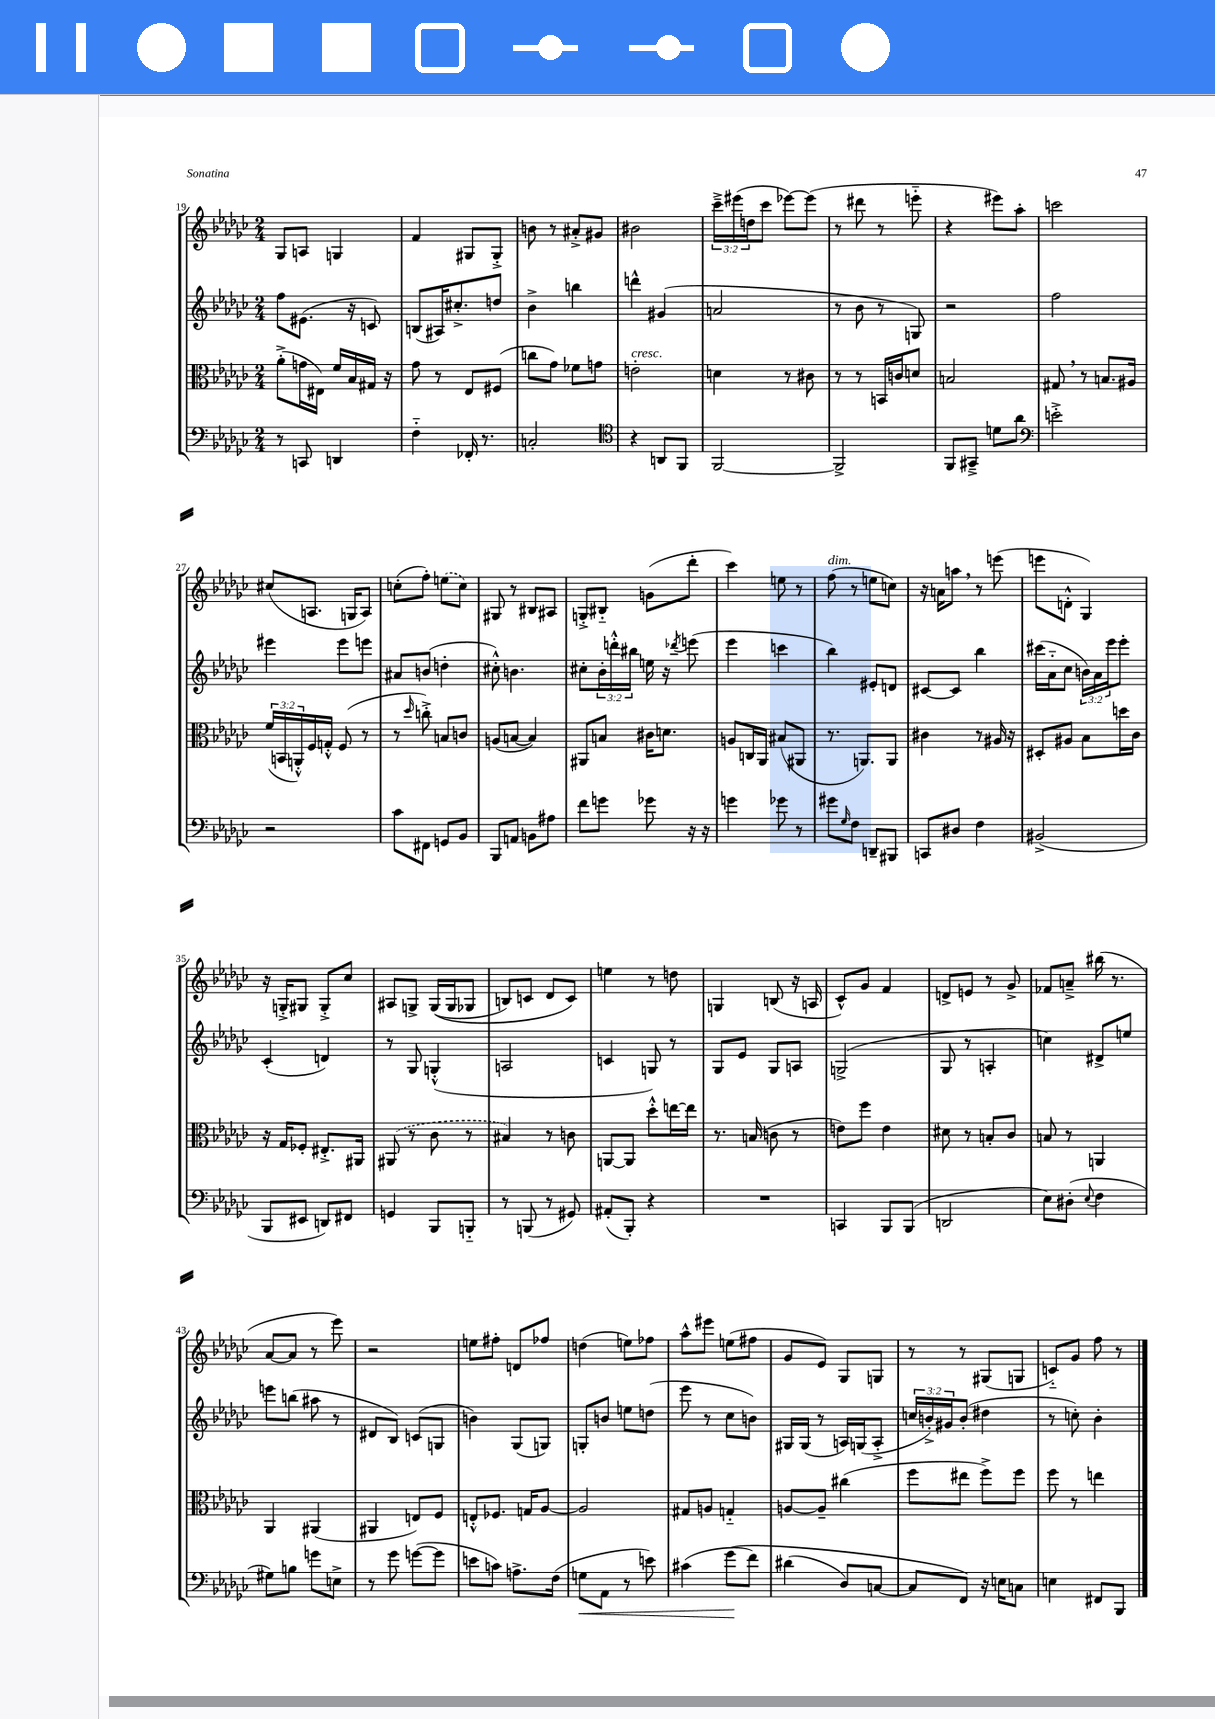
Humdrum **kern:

**kern	**kern	**kern	**kern
*staff4	*staff3	*staff2	*staff1
*clefF4	*clefC3	*clefG2	*clefG2
*k[b-e-a-d-g-c-]	*k[b-e-a-d-g-c-]	*k[b-e-a-d-g-c-]	*k[b-e-a-d-g-c-]
*M2/4	*M2/4	*M2/4	*M2/4
8r	(8a-'^	8ff	8G-
8CC	16g	(8.e#	8A
.	16E#)	.	.
4DD	16f	.	4G
.	16B-	16r	.
.	16G#	8c)	.
.	16r	.	.
=	=	=	=
4F'~	8g-	(8B	4f
.	8r	16A#)	.
.	.	8.cc#'^	.
16FF-'	8E-	.	8G#
8.r	.	.	.
.	(8F#	8dd	8G#'^
=	=	=	=
2C'	8cc	4b-^	8b
.	8g-)	.	8r
.	8f-	4bb	8a#'^
.	8g	.	8g#
=	=	=	=
*clefC4	*	*	*
4r	2e'	4ddd^^	2b#
8AA	.	(4g#	.
8FF	.	.	.
=	=	=	=
[2FF	4d	2a	24ccc-~^
.	.	.	(24eee#
.	.	.	24dd
.	.	.	8ccc-
.	8r	.	[8eee-)
.	8c#	.	(8eee-]
=	=	=	=
2FF^]	8r	8r	8r
.	8r	8b-	8ddd#
.	16BB	8r	8r
.	16c	.	.
.	8d	8G)	8eee'~
=	=	=	=
8FF	2B	2r	4r
8GG#~^	.	.	.
8d	.	.	8eee#)
8a-	.	.	8aa-'
=	=	=	=
*clefF4	*	*	*
2e'^	8G#	2ff	2ccc
.	8r	.	.
.	8.B	.	.
.	16A#	.	.
=	=	=	=
2r	(24f	4eee#	(8cc#
.	24BB	.	.
.	24AA'^^)	.	.
.	16F	.	8.A
.	16G'^^	.	.
.	(8F	8eee#	.
.	.	.	16G
.	8r	8eee	8A)
=	=	=	=
8c-	8r	8a#	(8cc'
.	16qqdd-	.	.
8FF#	8cc'^)	(8b	8ff')
8GG	8B	4dd'	(8ee
8BB-	8c	.	8cc)
=	=	=	=
8BBB-	(8A	8cc#'^^)	8G#
8AA	[8B	4.b	8r
8BB	4B])	.	8B#
8A#	.	.	8A#
=	=	=	=
8f	8AA#	8cc#'	8G'^
8g	8B	24b-'	8B#'~
.	.	24ddd'^^	.
.	.	24bb#	.
8g-	16c#	16ee	(8g
.	8.d	16r	.
.	.	8qddd-	.
16r	.	(8eee	8ddd-'
16r	.	.	.
=	=	=	=
4g	8A	4eee-	4ccc-)
.	16C	.	.
.	16AA-	.	.
8g-	(8B#	4ccc	8ee
8r	8AA#	.	8r
=	=	=	=
8g#	8.r	4bb-)	(8ff
16qqG-	.	.	.
8F	.	.	8r
.	8.AA)	.	.
8DD~	.	8e#'	8ee
8BBB#	8AA	8d	8cc)
=	=	=	=
8CC	4c#	[8c#	16r
.	.	.	16a
8D#	.	8c#]	8aa
4F	8r	4bb-	8r
.	16A#	.	(8eee
.	16r	.	.
=	=	=	=
(2BB#^	8D#'	(16ccc#	8eee
.	.	16a-'~	.
.	8A#	8cc-	8d'^^
.	8B-	24b)	4G-)
.	.	24a-	.
.	.	24eee-	.
.	16dd	8eee-'	.
.	16c-	.	.
=	=	=	=
8BBB-	16r	(4c-'	16r
.	16G-	.	16G'^
8EE#	8F-'	.	8G#
8DD)	8.E#'^	4d)	8G#'^
8FF#	.	.	8cc-
.	16AA#	.	.
=	=	=	=
4GG	(8AA#	8r	8A#
.	8r	8G-	8G^
8BBB-	8c-	(4G'^^	&((16G
.	.	.	16G
8BBB'~	8r	.	8G-
=	=	=	=
8r	4B#)	2A	8B)
(8BBB	.	.	8c
8r	8r	.	8d-
8GG#)	8c	.	8c&)
=	=	=	=
(8AA#'	[8AA	4c	4ee
8BBB-')	8AA]	.	.
4r	8dd-'^^	8G)	8r
.	[16ee	8r	8dd
.	16ee]	.	.
=	=	=	=
2r	8.r	8G-	4G
.	.	8e-	.
.	(16B	.	.
.	8c	8G-	(8B
.	8r	8A	16r
.	.	.	16A
=	=	=	=
4CC	8e)	(2G^	8c-^^)
.	8ff	.	8g-
8BBB-	4e	.	4f
(8BBB-	.	.	.
=	=	=	=
2DD	8d#	8G-	8d^
.	8r	8r	8e
.	8B'	4A'	8r
.	8c-	.	8g-^
=	=	=	=
8E-)	8B	4cc)	8f-
(8D#'	8r	.	8a~^
8qqE-	.	.	.
4F	4AA	8d#^	(16bb#
.	.	.	8.r
.	.	8ee	.
=	=	=	=
8G#)	4AA-	8eee	[8a-
8B	.	(8bb	8a-]
8g	(4AA#	8aa#	8r
8E^	.	8r	8eee-)
=	=	=	=
8r	4AA#	8d#	2r
8g-	.	8B-)	.
([8g	8E)	(8c	.
8g]	8F	8G	.
=	=	=	=
8e	8E'^^	4b)	8ee
8c)	8.F-	.	8ff#'
8.A^	.	(8G-	8d
.	16G	.	.
.	[8A-	8G)	8ff-
(16F	.	.	.
=	=	=	=
8G	2A-]	8G'	(4dd
8AA-	.	8b	.
8r	.	8ee	8ee)
8e)	.	(8dd	8ff-
=	=	=	=
(4c#	8G#	8eee-	8aa-^^
.	8A	8r	8eee#
&(8g-	4G'~	8cc-	(8ee
8f)	.	8b)	8ff#
=	=	=	=
(4d#	[8A	16G#	8g-
.	.	(16G#	.
.	8A~]	8r	8e-)
8D-)	(4cc#	16A)	8G-
.	.	(16G	.
[8C	.	8A'^	8G
=	=	=	=
8C]	8ff	24cc	8r
.	.	24b'^)	.
.	.	24g#	.
8FF&)	8ee#	(8b'	8r
16r	8ff^)	4dd#	(8G#
16E	.	.	.
8C	8ff	.	8G
=	=	=	=
4E	8ff	8r	8c'~)
.	8r	8cc')	8g-
8FF#	4ee	4b-'	8ff
8BBB-	.	.	8r
==	==	==	==
*-	*-	*-	*-
